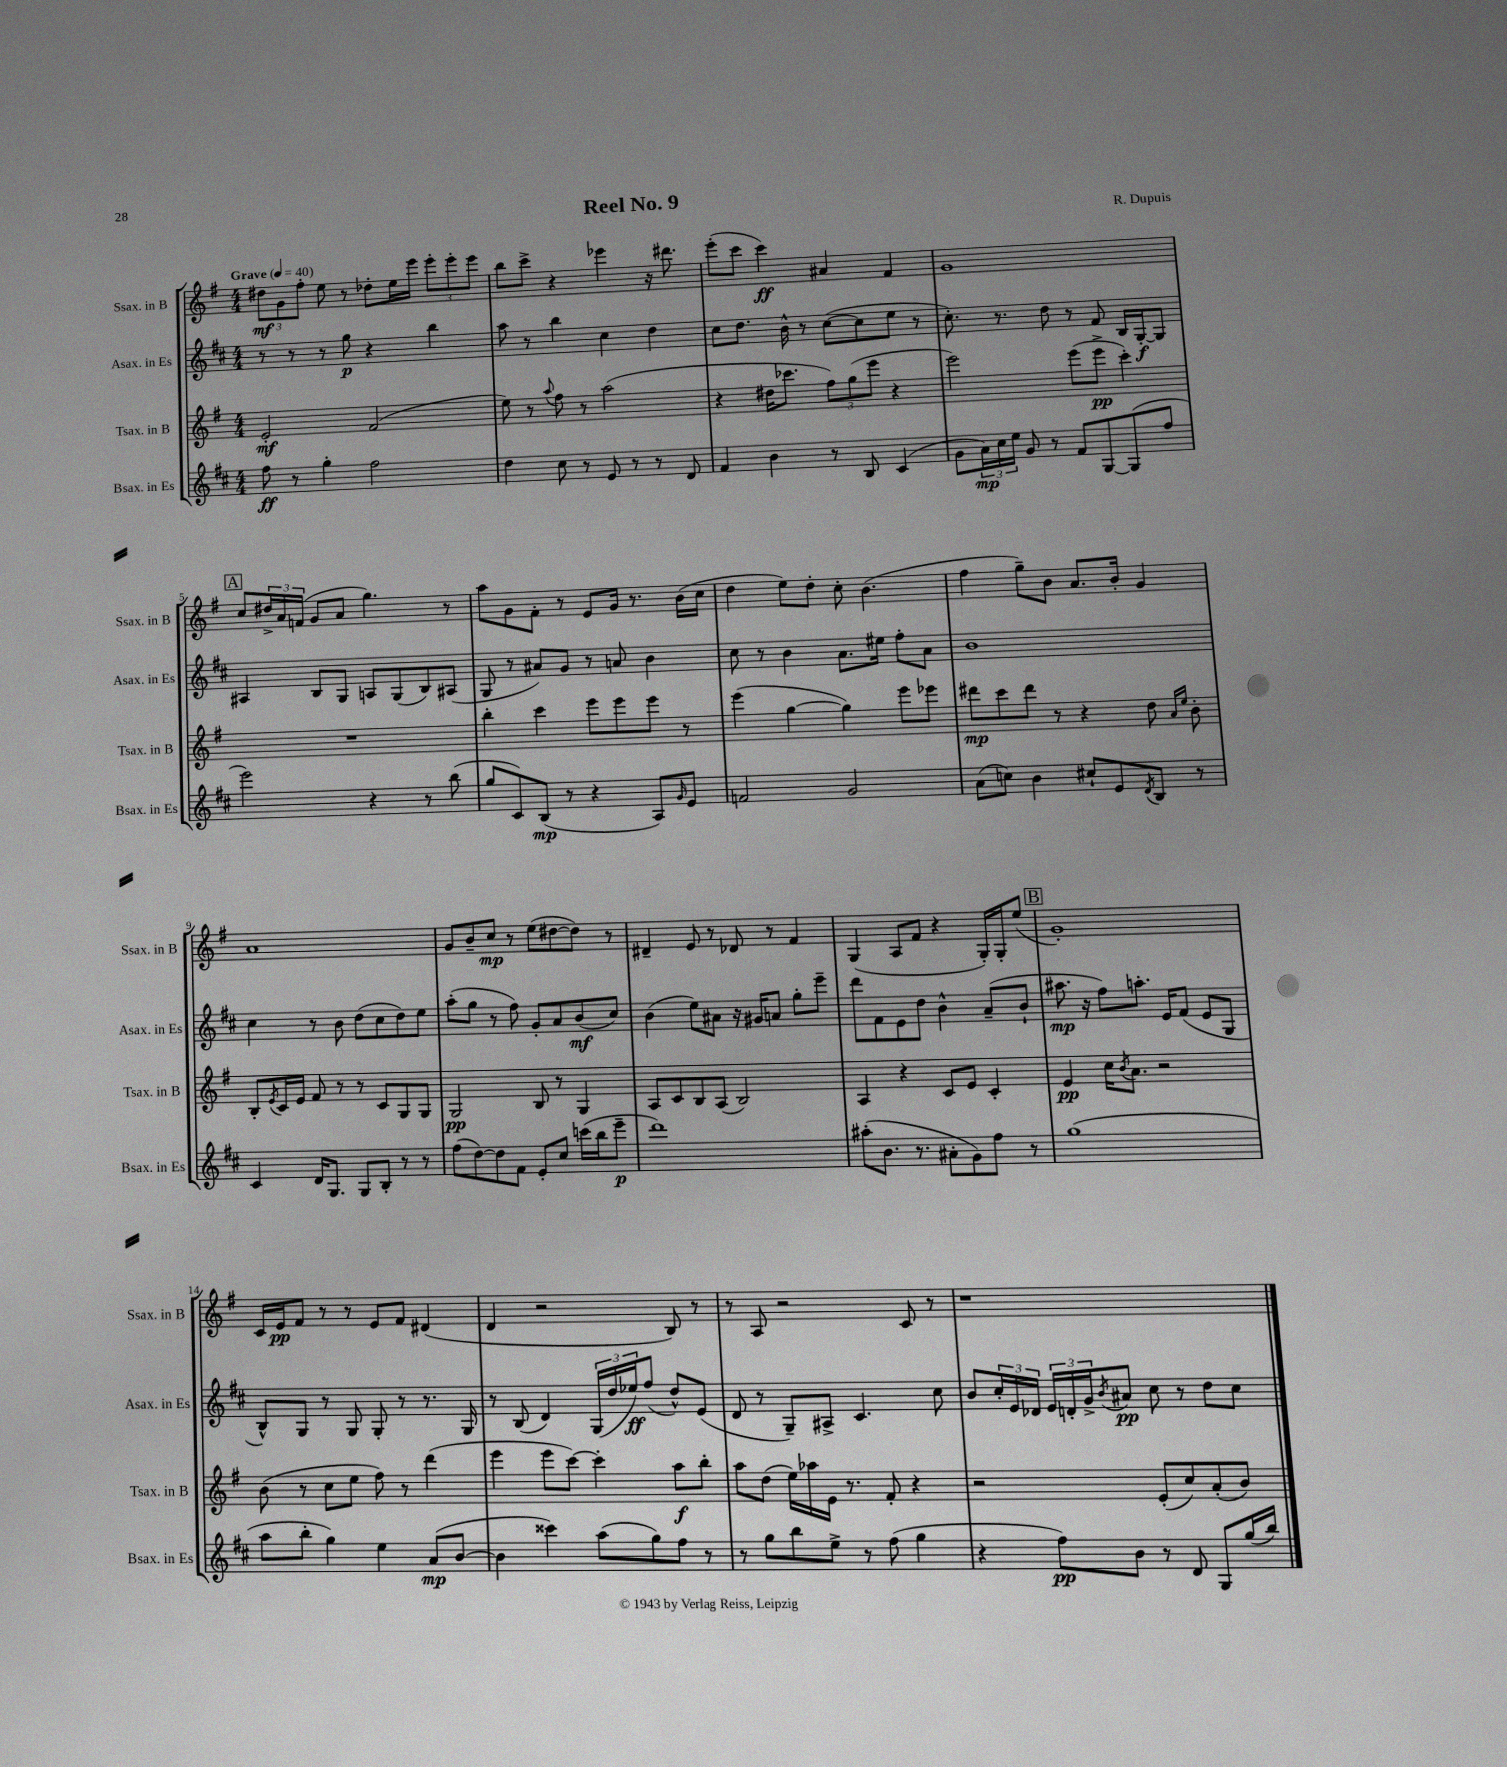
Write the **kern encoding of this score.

**kern	**dynam	**kern	**dynam	**kern	**dynam	**kern	**dynam
*part4	*part4	*part3	*part3	*part2	*part2	*part1	*part1
*staff4	*staff4	*staff3	*staff3	*staff2	*staff2	*staff1	*staff1
*I"Bsax. in Es	*	*I"Tsax. in B	*	*I"Asax. in Es	*	*I"Ssax. in B	*
*I'Bsax. in Es	*	*I'Tsax. in B	*	*I'Asax. in Es	*	*I'Ssax. in B	*
*clefG2	*	*clefG2	*	*clefG2	*	*clefG2	*
*k[f#c#]	*	*k[f#]	*	*k[f#c#]	*	*k[f#]	*
*M4/4	*	*M4/4	*	*M4/4	*	*M4/4	*
*MM40	*	*MM40	*	*MM40	*	*MM40	*
=1	=1	=1	=1	=1	=1	=1	=1
!	!	!	!	!	!	!LO:TX:a:B:t=Grave	!
8ff#\	ff	2e'/	mf	8r	.	12dd#X\L	mf
.	.	.	.	.	.	12g\	.
8r	.	.	.	8r	.	.	.
.	.	.	.	.	.	12ff#'\J	.
4gg'\	.	.	.	8r	.	8ee\	.
.	.	.	.	8gg\	p	8r	.
2ff#\	.	(2f#/	.	4r	.	8dd-X'\L	.
.	.	.	.	.	.	16ee\L	.
.	.	.	.	.	.	16eee\JJ	.
.	.	.	.	4bb\	.	12eee'\L	.
.	.	.	.	.	.	12eee'\	.
.	.	.	.	.	.	12eee\J	.
=2	=2	=2	=2	=2	=2	=2	=2
4dd\	.	8ee\)	.	8aa\	.	8bb\L	.
.	.	8r	.	8r	.	8ccc^\J	.
.	.	8qqaa/	.	.	.	.	.
8cc#\	.	8ff#\	.	4bb\	.	4r	.
8r	.	8r	.	.	.	.	.
8e/	.	(2aa\	.	4cc#\	.	4eee-X\	.
8r	.	.	.	.	.	.	.
8r	.	.	.	4dd\	.	16r	.
.	.	.	.	.	.	8.ddd#X\	.
8d/	.	.	.	.	.	.	.
=3	=3	=3	=3	=3	=3	=3	=3
4f#/	.	4r	.	8cc#\L	.	(8eee'\L	.
.	.	.	.	8.dd\J	.	8ccc\J	.
4b\	.	16dd#X\KL	.	.	.	4ccc\)	ff
.	.	8.ccc-X\J	.	16b^^\	.	.	.
.	.	.	.	8r	.	.	.
8r	.	12ff#\L)	.	([8cc#\L	.	4a#X/	.
.	.	(12gg\	.	.	.	.	.
8B/	.	.	.	8cc#\]	.	.	.
.	.	12eee\J	.	.	.	.	.
(4c#/	.	4r	.	8ee\J	.	4f#/	.
.	.	.	.	8r	.	.	.
=4	=4	=4	=4	=4	=4	=4	=4
8g\L	.	2eee\)	.	8.cc#'\)	.	1g	.
24a\L)	mp	.	.	.	.	.	.
24cc#\	.	.	.	.	.	.	.
.	.	.	.	8.r	.	.	.
24ee\JJ	.	.	.	.	.	.	.
8g/	.	.	.	.	.	.	.
8r	.	.	.	8dd\	.	.	.
8f#/L	.	(8eee\L	.	8r	.	.	.
[8G/	.	8eee^\J	pp	8f#/	.	.	.
(8G/]	.	4ccc'\)	.	16B/LL	.	.	.
.	.	.	.	[16G'/J	f	.	.
8ff#/J	.	.	.	8G/J]	.	.	.
!!LO:LB:g=z
!!LO:REH:place=s1:t=A
=5	=5	=5	=5	=5	=5	=5	=5
2eee\)	.	1r	.	4A#X/	.	8cc/L	.
.	.	.	.	.	.	24dd#X^/L	.
.	.	.	.	.	.	24a/	.
.	.	.	.	.	.	(24fn/JJ	.
.	.	.	.	8B/L	.	8g/L	.
.	.	.	.	8G/J	.	8a/J	.
4r	.	.	.	8An/L	.	4.gg\)	.
.	.	.	.	(8G/	.	.	.
8r	.	.	.	8B/)	.	.	.
(8bb\	.	.	.	(8A#X/J	.	8r	.
=6	=6	=6	=6	=6	=6	=6	=6
8gg/L	.	4bb'\	.	8G/	.	8aa\L	.
8c#/)	.	.	.	8r	.	8g\	.
(8B/J	mp	4ccc\	.	8a#X/L)	.	8f#'\J	.
8r	.	.	.	8g/J	.	8r	.
4r	.	8eee\L	.	8r	.	8e/L	.
.	.	8eee\	.	8an/	.	16g/Jk	.
.	.	.	.	.	.	8.r	.
8A/L)	.	8eee\J	.	4b\	.	.	.
16qqg/	.	.	.	.	.	.	.
8e/J	.	8r	.	.	.	(16b\LL	.
.	.	.	.	.	.	16cc\JJ	.
=7	=7	=7	=7	=7	=7	=7	=7
2fn/	.	(4eee\	.	8cc#\	.	4dd\	.
.	.	.	.	8r	.	.	.
.	.	[4gg\	.	4b\	.	8ee\L)	.
.	.	.	.	.	.	8dd'\J	.
2g/	.	4gg\])	.	8.a\L	.	8cc'\	.
.	.	.	.	.	.	(4.b\	.
.	.	.	.	16ee#X\Jk	.	.	.
.	.	8eee\L	.	8ff#'\L	.	.	.
.	.	8eee-X\J	.	8a\J	.	.	.
=8	=8	=8	=8	=8	=8	=8	=8
(8a\L	.	8ddd#X\L	mp	1b	.	4ff#\	.
8ccn\J)	.	8ccc\	.	.	.	.	.
4b\	.	8ddd#\J	.	.	.	8gg~\L)	.
.	.	8r	.	.	.	8b\J	.
8cc#X`/L	.	4r	.	.	.	8.a/L	.
8e/	.	.	.	.	.	.	.
.	.	.	.	.	.	16b'/Jk	.
8qd/	.	.	.	.	.	.	.
8B/J	.	8dd\	.	.	.	4g/	.
.	.	16qqa/LL	.	.	.	.	.
.	.	16qqee/JJ	.	.	.	.	.
8r	.	8b'\	.	.	.	.	.
!!LO:LB:g=z
=9	=9	=9	=9	=9	=9	=9	=9
4c#/	.	8B'/L	.	4cc#\	.	1a	.
.	.	8qe/	.	.	.	.	.
.	.	16c/L	.	.	.	.	.
.	.	16e/JJ	.	.	.	.	.
16d/KL	.	8f#/	.	8r	.	.	.
8.G/J	.	.	.	.	.	.	.
.	.	8r	.	8b\	.	.	.
8G/L	.	8r	.	(8dd\L	.	.	.
8B'/J	.	8c/L	.	8cc#\	.	.	.
8r	.	8G/	.	8dd\)	.	.	.
8r	.	8G/J	.	8ee\J	.	.	.
=10	=10	=10	=10	=10	=10	=10	=10
(8ff#\L	.	2G/	pp	(8aa'\L	.	8g/L	.
[8dd\)	.	.	.	8gg\J	.	8b~/	.
8dd\]	.	.	.	8r	.	8cc/J	mp
8f#\J	.	.	.	8ff#\)	.	8r	.
8e'/L	.	8B/	.	8g'/L	.	(8ee\L	.
8cc#/J	.	8r	.	8a/	.	[8dd#X\	.
(16cccn\LL	.	4G/	.	(8b/	mf	8dd#\J])	.
16bb\J	.	.	.	.	.	.	.
8eee~\J	p	.	.	8cc#/J)	.	8r	.
=11	=11	=11	=11	=11	=11	=11	=11
1ddd)	.	8A/L	.	(4b\	.	4d#X~/	.
.	.	8c/	.	.	.	.	.
.	.	8B/	.	8ee\L)	.	8e/	.
.	.	(8A/J	.	8a#X\J	.	8r	.
.	.	2B/)	.	16r	.	8d-X/	.
.	.	.	.	16g#X/KL	.	.	.
.	.	.	.	8an/J	.	8r	.
.	.	.	.	8gg'\L	.	4f#/	.
.	.	.	.	8eee~\J	.	.	.
=12	=12	=12	=12	=12	=12	=12	=12
(8aa#X'\L	.	4A/	.	8ddd\L	.	(4G/	.
8.b\J	.	.	.	8f#\	.	.	.
.	.	4r	.	8e\	.	8A/L	.
8.r	.	.	.	.	.	.	.
.	.	.	.	8dd\J	.	8f#/J	.
8a#X'\L	.	8c/L	.	4b^^\	.	4r	.
8g\)	.	8e/J	.	.	.	.	.
8ff#\J	.	4c'/	.	(8a~/L	.	16G'/LL)	.
.	.	.	.	.	.	16G'/J	.
8r	.	.	.	8b`/J	.	(8ee/J	.
!!LO:REH:place=s1:t=B
=13	=13	=13	=13	=13	=13	=13	=13
(1gg	.	4e/	pp	8.aa#X\	mp	1g')	.
.	.	.	.	16r	.	.	.
.	.	16cc\KL	.	8ff#\L)	.	.	.
.	.	8qb/	.	.	.	.	.
.	.	8.a\J	.	.	.	.	.
.	.	.	.	8.aan'\J	.	.	.
.	.	2r	.	.	.	.	.
.	.	.	.	16e/KL	.	.	.
.	.	.	.	(8f#/J	.	.	.
.	.	.	.	8e/L	.	.	.
.	.	.	.	8G/J	.	.	.
!!LO:LB:g=z
=14	=14	=14	=14	=14	=14	=14	=14
8aa\L	.	(8b\	.	8B^^/L)	.	16c/LL	.
.	.	.	.	.	.	16e/J	pp
8bb'\J	.	8r	.	8G/J	.	8f#/J	.
4gg\)	.	8cc\L	.	8r	.	8r	.
.	.	8ee\J	.	8G/	.	8r	.
4ee\	.	8ff#\)	.	8G'/	.	8e/L	.
.	.	8r	.	8r	.	8f#/J	.
(8a/L	mp	(4ddd\	.	8.r	.	(4d#X/	.
[8b/J	.	.	.	.	.	.	.
.	.	.	.	16G/	.	.	.
=15	=15	=15	=15	=15	=15	=15	=15
4b\]	.	4eee\	.	8r	.	4d/	.
.	.	.	.	(8B/	.	.	.
4ccc##X\)	.	8eee\L	.	4d/)	.	2r	.
.	.	[8ccc\J)	.	.	.	.	.
(8aa\L	.	4ccc'\]	.	(24G/LL	.	.	.
.	.	.	.	24dd/	.	.	.
.	.	.	.	24ee-X/J)	ff	.	.
8gg\)	.	.	.	(8ff#/J	.	.	.
8ff#\J	.	8aa\L	f	8dd^^/L)	.	8B/)	.
8r	.	8bb'\J	.	(8e/J	.	8r	.
=16	=16	=16	=16	=16	=16	=16	=16
8r	.	8aa\L	.	8d/	.	8r	.
8gg\L	.	(8dd\J	.	8r	.	8A/	.
8bb\	.	16ee\LL)	.	8G~/L)	.	2r	.
.	.	16aa-X\	.	.	.	.	.
8ee^\J	.	16e\JJ	.	8A#X^/J	.	.	.
.	.	8.r	.	.	.	.	.
8r	.	.	.	4.c#/	.	.	.
(8ff#\	.	8f#'/	.	.	.	.	.
4gg\	.	4r	.	.	.	8c/	.
.	.	.	.	8cc#\	.	8r	.
=17	=17	=17	=17	=17	=17	=17	=17
4r	.	2r	.	8b/L	.	1r	.
.	.	.	.	24cc#'/L	.	.	.
.	.	.	.	24e/	.	.	.
.	.	.	.	24d-X/JJ	.	.	.
8ff#\L)	pp	.	.	24e/LL	.	.	.
.	.	.	.	24dn'/	.	.	.
.	.	.	.	24g^/J	.	.	.
.	.	.	.	8qb/	.	.	.
8b\J	.	.	.	8a#X/J	pp	.	.
8r	.	(8e'/L	.	8cc#\	.	.	.
8d/	.	8cc/)	.	8r	.	.	.
8G/L	.	(8a'/	.	8dd\L	.	.	.
(16gg/L	.	8b/J)	.	8cc#\J	.	.	.
16bb/JJ)	.	.	.	.	.	.	.
==	==	==	==	==	==	==	==
*-	*-	*-	*-	*-	*-	*-	*-
